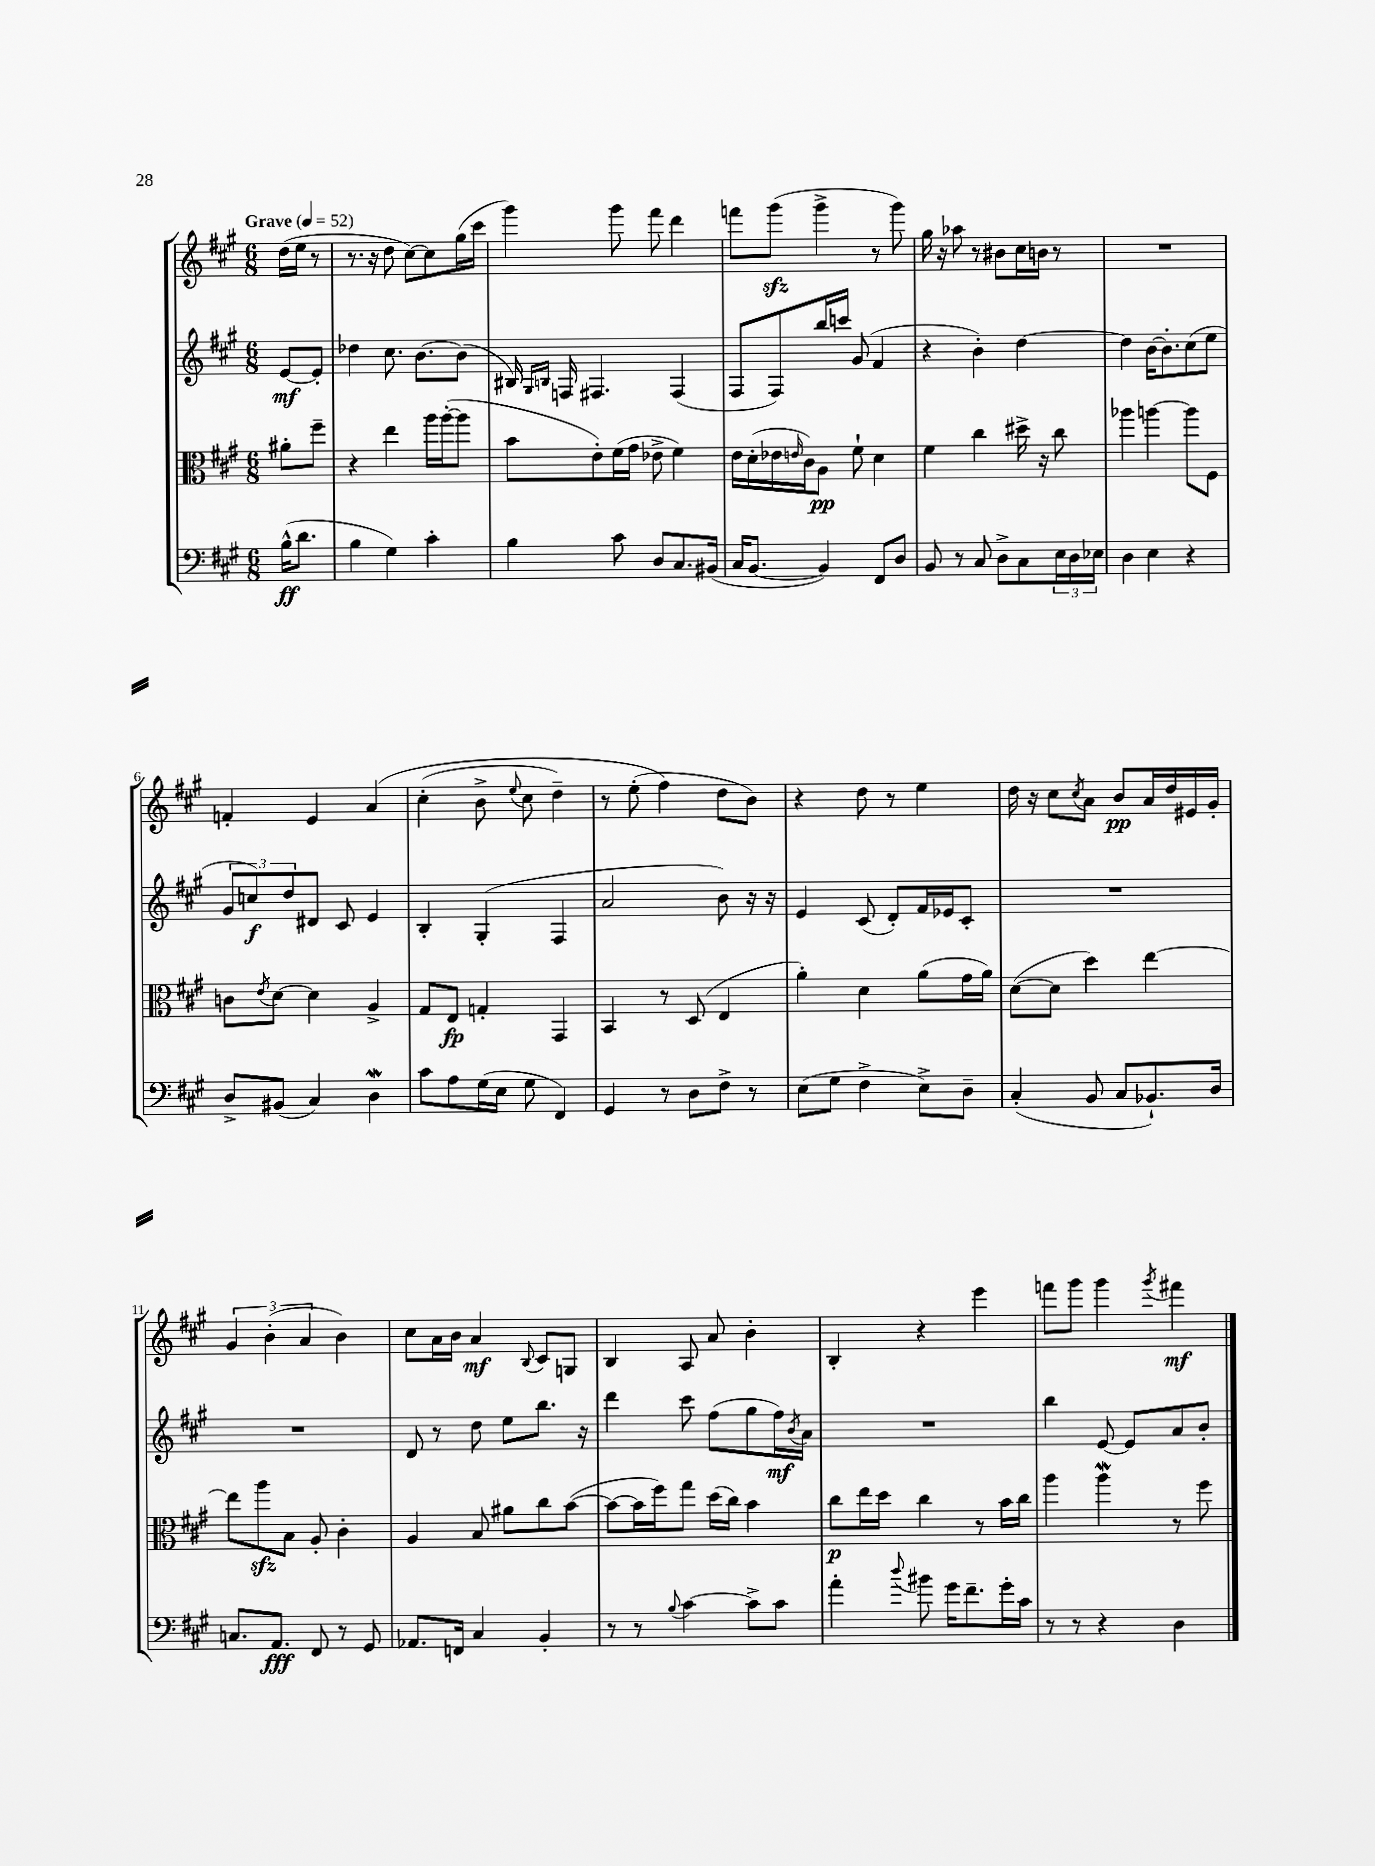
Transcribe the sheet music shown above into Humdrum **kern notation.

**kern	**kern	**kern	**kern
*staff4	*staff3	*staff2	*staff1
*clefF4	*clefC3	*clefG2	*clefG2
*k[f#c#g#]	*k[f#c#g#]	*k[f#c#g#]	*k[f#c#g#]
*M6/8	*M6/8	*M6/8	*M6/8
*MM52	*MM52	*MM52	*MM52
(16B^^	8a#'	[8e	(16dd
8.d	.	.	16ee
.	8ff#~	8e']	8r
=	=	=	=
4B	4r	4dd-	8.r
.	.	.	16r
4G#)	4ee	8.cc#	8dd
.	.	.	[8cc#)
.	.	[8.b	.
4c#'	16aa	.	8cc#]
.	([16aa'	.	.
.	8aa]	(8b]	(16gg#
.	.	.	16ccc#
=	=	=	=
4B	8b	16B#)	4ggg#)
.	.	16qqG#	.
.	.	16qqB	.
.	.	16F	.
.	8e')	4.F#	.
8c#	(16f#	.	8ggg#
.	16g#	.	.
8D	8e-^	.	8fff#
8.C#	4f#)	(4F#	4ddd
(16BB#	.	.	.
=	=	=	=
16C#	16e	8F#	8fff
[8.BB	(16d'	.	.
.	16e-	8F#)	(8ggg#
.	16qqe	.	.
.	16c#)	.	.
4BB])	8A	16bb	4ggg#^
.	.	16ccc	.
.	8f#`	(8g#	.
8FF#	4d	4f#	8r
8D	.	.	8ggg#)
=	=	=	=
8BB	4f#	4r	16gg#
.	.	.	16r
8r	.	.	8aa-
8C#	4cc#	4b')	8r
8D^	.	.	8b#
8C#	16dd#^	[4dd	16cc#
.	16r	.	16b
24E	8cc#	.	8r
24D	.	.	.
24E-	.	.	.
=	=	=	=
4D	4aa-	4dd]	2.r
4E	[4aa	[16b	.
.	.	8.b']	.
4r	8aa]	(8cc#	.
.	8F#	8ee	.
=	=	=	=
8D^	8c	12g#	4f'
.	.	12cc)	.
.	8qe	.	.
(8BB#	[8d	.	.
.	.	12dd	.
4C#)	4d]	8d#	4e
.	.	8c#	.
4D	4A^	4e	&(4a
=	=	=	=
8c#	8G#	4B'	(4cc#'
8A	8E	.	.
(16G#	4G'	(4G#'	8b^
16E	.	.	.
.	.	.	8qqee
8G#	.	.	8cc#
4FF#)	4GG#	4F#	4dd~)
=	=	=	=
4GG#	4BB	2a	8r
.	.	.	(8ee'
8r	8r	.	4ff#&)
8D	(8D	.	.
8F#^	4E	8b)	8dd
8r	.	16r	8b)
.	.	16r	.
=	=	=	=
(8E	4a')	4e	4r
8G#	.	.	.
4F#^	4d	(8c#	8dd
.	.	8d')	8r
8E^)	(8a	16f#	4ee
.	.	16e-	.
8D~	16g#	8c#'	.
.	16a)	.	.
=	=	=	=
(4C#'	([8d	2.r	16dd
.	.	.	16r
.	8d]	.	8cc#
.	.	.	8qcc#
8BB	4dd)	.	8a
8C#	.	.	8b
8.BB-`)	[4ee	.	16a
.	.	.	16dd
.	.	.	16e#
16D	.	.	16g#'
=	=	=	=
8.C	8ee]	2.r	6g#
.	8aa	.	.
.	.	.	(6b'
8.AA	.	.	.
.	8B	.	.
.	.	.	6a
8FF#	8A'	.	.
8r	4c#'	.	4b)
8GG#	.	.	.
=	=	=	=
8.AA-	4A	8d	8cc#
.	.	8r	16a
16FF	.	.	16b
4C#	8B	8dd	4a
.	8a#	8ee	.
.	.	.	8qqB
4BB'	8cc#	8.bb	8c#
.	([8b	.	8G
.	.	16r	.
=	=	=	=
8r	8b_	4ddd	4B
8r	16b]	.	.
.	16ff#)	.	.
8qqB	.	.	.
[4c#	8gg#	8ccc#	8A
.	(16dd	(8ff#	8a
.	16cc#)	.	.
8c#^]	4b	8gg#	4b'
8c#	.	16ff#)	.
.	.	8qb	.
.	.	16a	.
=	=	=	=
4a'	8cc#	2.r	4B'
.	16ee	.	.
.	16dd	.	.
8qqdd	.	.	.
8b#	4cc#	.	4r
16g#	.	.	.
8.f#~	.	.	.
.	8r	.	4eee
16g#'	16b	.	.
16c#	16cc#	.	.
=	=	=	=
8r	4aa	4bb	8fff
8r	.	.	8ggg#
4r	4aa	[8e	4ggg#
.	.	8e]	.
.	.	.	8qggg#
4D	8r	8a	4fff#
.	8ff#	8b'	.
==	==	==	==
*-	*-	*-	*-
